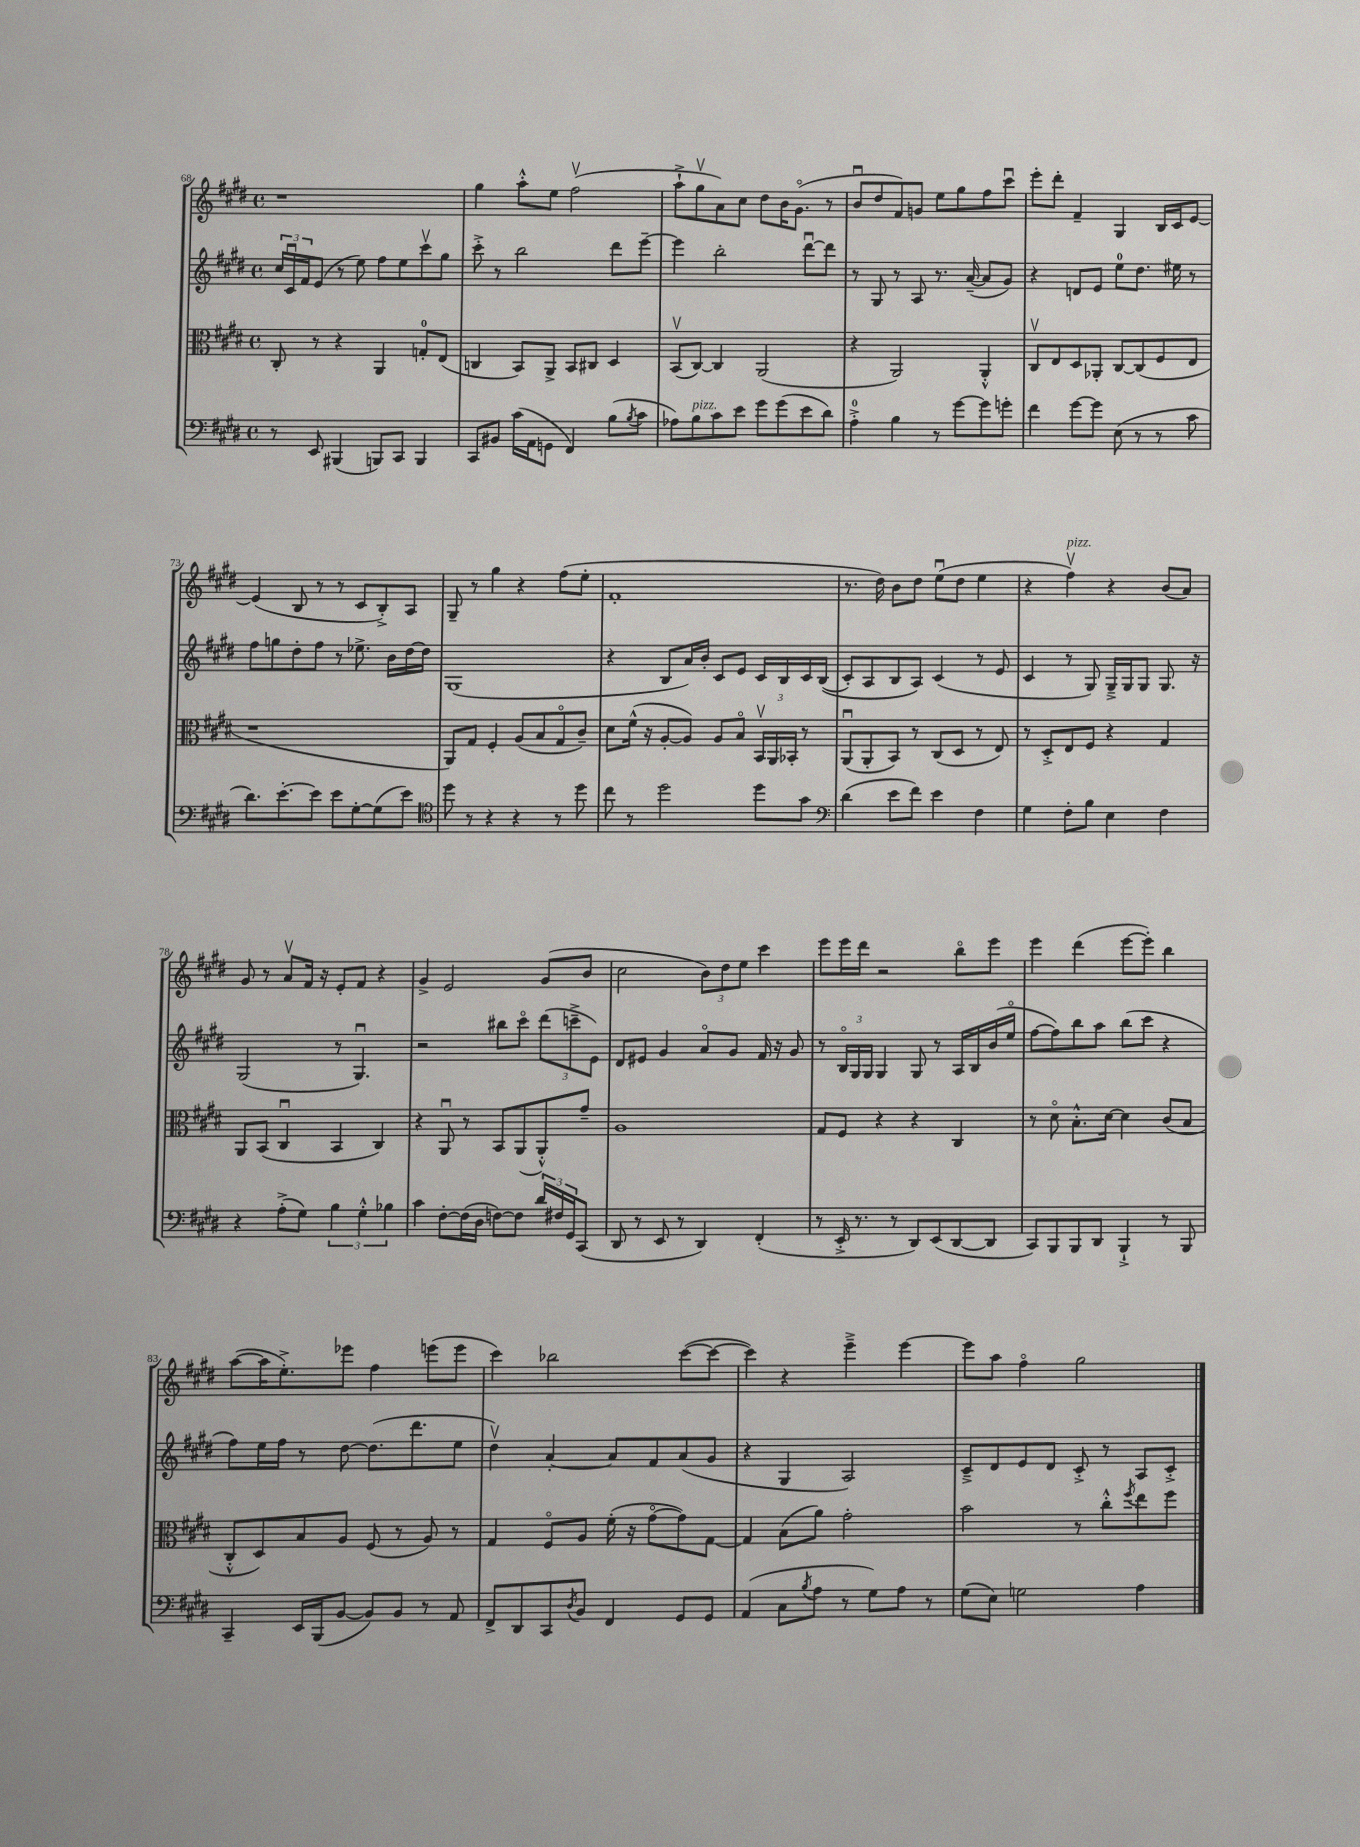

**kern	**kern	**kern	**kern
*staff4	*staff3	*staff2	*staff1
*clefF4	*clefC3	*clefG2	*clefG2
*k[f#c#g#d#]	*k[f#c#g#d#]	*k[f#c#g#d#]	*k[f#c#g#d#]
*M4/4	*M4/4	*M4/4	*M4/4
*met(c)	*met(c)	*met(c)	*met(c)
8r	8C#'	24cc#	1r
.	.	24c#u	.
.	.	24f#	.
8EE	8r	(8e	.
(4BBB#	4r	8r	.
.	.	8ee)	.
8BBB)	4AA	8ff#	.
8CC#	.	8ee	.
4BBB	8G'	8ccc#v	.
.	(8E	8gg#	.
=	=	=	=
8CC#	4C	8ccc#'^	4gg#
8BB#	.	8r	.
(16c#	8BB)	2bb	8aa'^^
16AA	.	.	.
8GG	8AA^	.	8ee
4FF#)	8BB	.	(2ff#v
.	8C#	.	.
(8B	4D#	8ddd#	.
8qB	.	.	.
8c#	.	[8eee~	.
=	=	=	=
8A-)	(8BBv	4eee]	8aa`^
8B	[8C#)	.	8gg#v
8c#	4C#]	2bb'	8a)
8e	.	.	8cc#
8g#	(2AA	.	8dd#
(8g#	.	.	16b
.	.	.	(8.g#o
8e	.	[8ddd#u	.
8d#)	.	8ddd#]	8r
=	=	=	=
4A'^	4r	8r	8bu
.	.	8G#	8dd#
4B	2AA)	8r	8f#)
.	.	8A	8g
8r	.	8.r	8ee
[8g#	.	.	8gg#
.	.	([16a~	.
8g#]	4AA'^^	8a]	8ff#
8g'	.	8g#)	8ccc#u
=	=	=	=
4f#	8C#v	4r	8eee'
.	8E	.	8ddd#'
[8g#	8D#	8d	4f#~
8g#]	8AA-'	8e	.
(8E	[8C#	8ee	4G#
8r	(8C#]	8.dd#	.
8r	8F#	.	16B
.	.	16ee#	16c#
8c#	8E	8r	[8e
=	=	=	=
8.d#)	1r	8ff#	(4e]
.	.	8gg	.
[8.e'	.	.	.
.	.	8dd#'	8B
8e]	.	8ff#	8r
8e	.	8r	8r
[8G#'	.	8.ee-^	8c#
(8G#]	.	.	8B'^)
.	.	16b	.
8e)	.	[16dd#	8A
.	.	16dd#]	.
=	=	=	=
*clefC4	*	*	*
8dd#	8AA)	(1G#	8G#~
8r	8G#	.	8r
4r	4F#'	.	4gg#
4r	(8A	.	4r
.	8B	.	.
8r	8G#o	.	(8ff#
8dd#	8c#~)	.	8ee'
=	=	=	=
8cc#	8d#	4r	1f#'
8r	(16f#^^	.	.
.	16r	.	.
2dd#	[8A'	8B	.
.	8A])	16a)	.
.	.	16b'	.
.	8A	8c#	.
.	8Bo	8e	.
8dd#	24BBv	16c#	.
.	24AA	.	.
.	.	16B	.
.	24BB-'	.	.
8g#	8r	16c#	.
.	.	&((16B	.
=	=	=	=
*clefF4	*	*	*
(4d#	(8AAu	8c#')	8.r
.	8AA'	8A	.
.	.	.	16dd#)
8e	8BB)	8B	8b
8f#)	8r	8A&)	8dd#
4e	(8C#	(4c#	(8eeu
.	8D#	.	8dd#
4F#	8r	8r	4ee
.	8E)	8e	.
=	=	=	=
4G#	8r	4c#	4r
.	8D#'^	.	.
8F#'	8E	8r	4ff#v)
8B	8F#	8G#)	.
4E	4r	16G#~^	4r
.	.	16G#	.
.	.	8G#	.
4F#	4G#	8.G#	(8b
.	.	.	8a)
.	.	16r	.
=	=	=	=
4r	8AA	(2G#	8g#
.	(8BB	.	8r
(8A'^	4C#u	.	8av
8G#)	.	.	16f#
.	.	.	16r
6B	4BB	8r	8e'
.	.	4.G#u)	8f#
6G#'^^	.	.	.
.	4C#)	.	4r
6B-	.	.	.
=	=	=	=
4c#	4r	2r	4g#^
[8F#'	8AAu	.	2e
(16F#]	8r	.	.
16D#	.	.	.
[8F)	8BB	8bb#	.
8F]	(8AA	8ccc#o	.
24d#	8AA'^^)	(12ddd#	(8g#
24F#	.	.	.
24GG#	.	12ccc~^	.
(8CC#	8g#~	.	8b
.	.	12e)	.
=	=	=	=
8DD#	1A	8d#	2cc#
8r	.	8e#	.
8EE	.	4g#	.
8r	.	.	.
4DD#)	.	8ao	12b)
.	.	.	12dd#
.	.	8g#	.
.	.	.	12ee
(4FF#'	.	16f#	4ccc#
.	.	16r	.
.	.	8g#	.
=	=	=	=
8r	8G#	8r	8eee
16EE'^	8F#	24Bo	16eee
.	.	24G#	.
8.r	.	.	16ddd#
.	.	24G#	.
.	4r	4G#	2r
8r	.	.	.
8DD#)	4r	8G#	.
(8EE	.	8r	.
[8DD#	4C#	16A	8bbo
.	.	16B	.
8DD#]	.	(16b	8eee
.	.	16eeo	.
=	=	=	=
8CC#)	8r	[8ff#	4eee
8BBB	8d#o	8ff#])	.
8BBB	8.B'^^	8bb	(4ddd#
8DD#	.	8aa	.
.	[16d#	.	.
4BBB`^	4d#]	(8bb	[8eee
.	.	8ccc#	8eee'])
8r	(8c#	4r	4bb
8BBB	8B	.	.
=	=	=	=
4CC#~	8C#'^^	8ff#)	([8aa
.	8D#)	16ee	16aa]
.	.	16ff#	8.ee'^)
16EE	8B	8r	.
(16BBB	.	.	.
[8BB	8A	[8dd#	8eee-
8BB])	(8F#	(8.dd#]	4ff#
8BB	8r	.	.
.	.	8.ddd#	.
8r	8A)	.	(8eee
8AA	8r	8ee	8eee
=	=	=	=
8FF#^	4G#	4dd#v)	4ccc#)
8DD#	.	.	.
8CC#	8F#o	[4a'	2bb-
8qD#	.	.	.
8BB	8A	.	.
4FF#	(16f#'	8a]	.
.	16r	.	.
.	[8g#o	8f#	.
8GG#	8g#])	(8a	([8ccc#
8GG#	[8G#	8g#	8ccc#_
=	=	=	=
(4AA	4G#]	4r	4ccc#])
8C#	(8B	4G#	4r
8qB	.	.	.
8A	8a)	.	.
8r	2g#'	2A)	4eee~^
8G#)	.	.	.
8A	.	.	[4eee
8r	.	.	.
=	=	=	=
(8G#	2b	8c#~^	8eee]
8E)	.	8d#	8aa
2G	.	8e	4ff#o
.	.	8d#	.
.	8r	8c#'^	2gg#
.	8cc#'^^	8r	.
.	8qff#	.	.
4A	8ee	8A	.
.	8ff#	8c#'^	.
==	==	==	==
*-	*-	*-	*-
